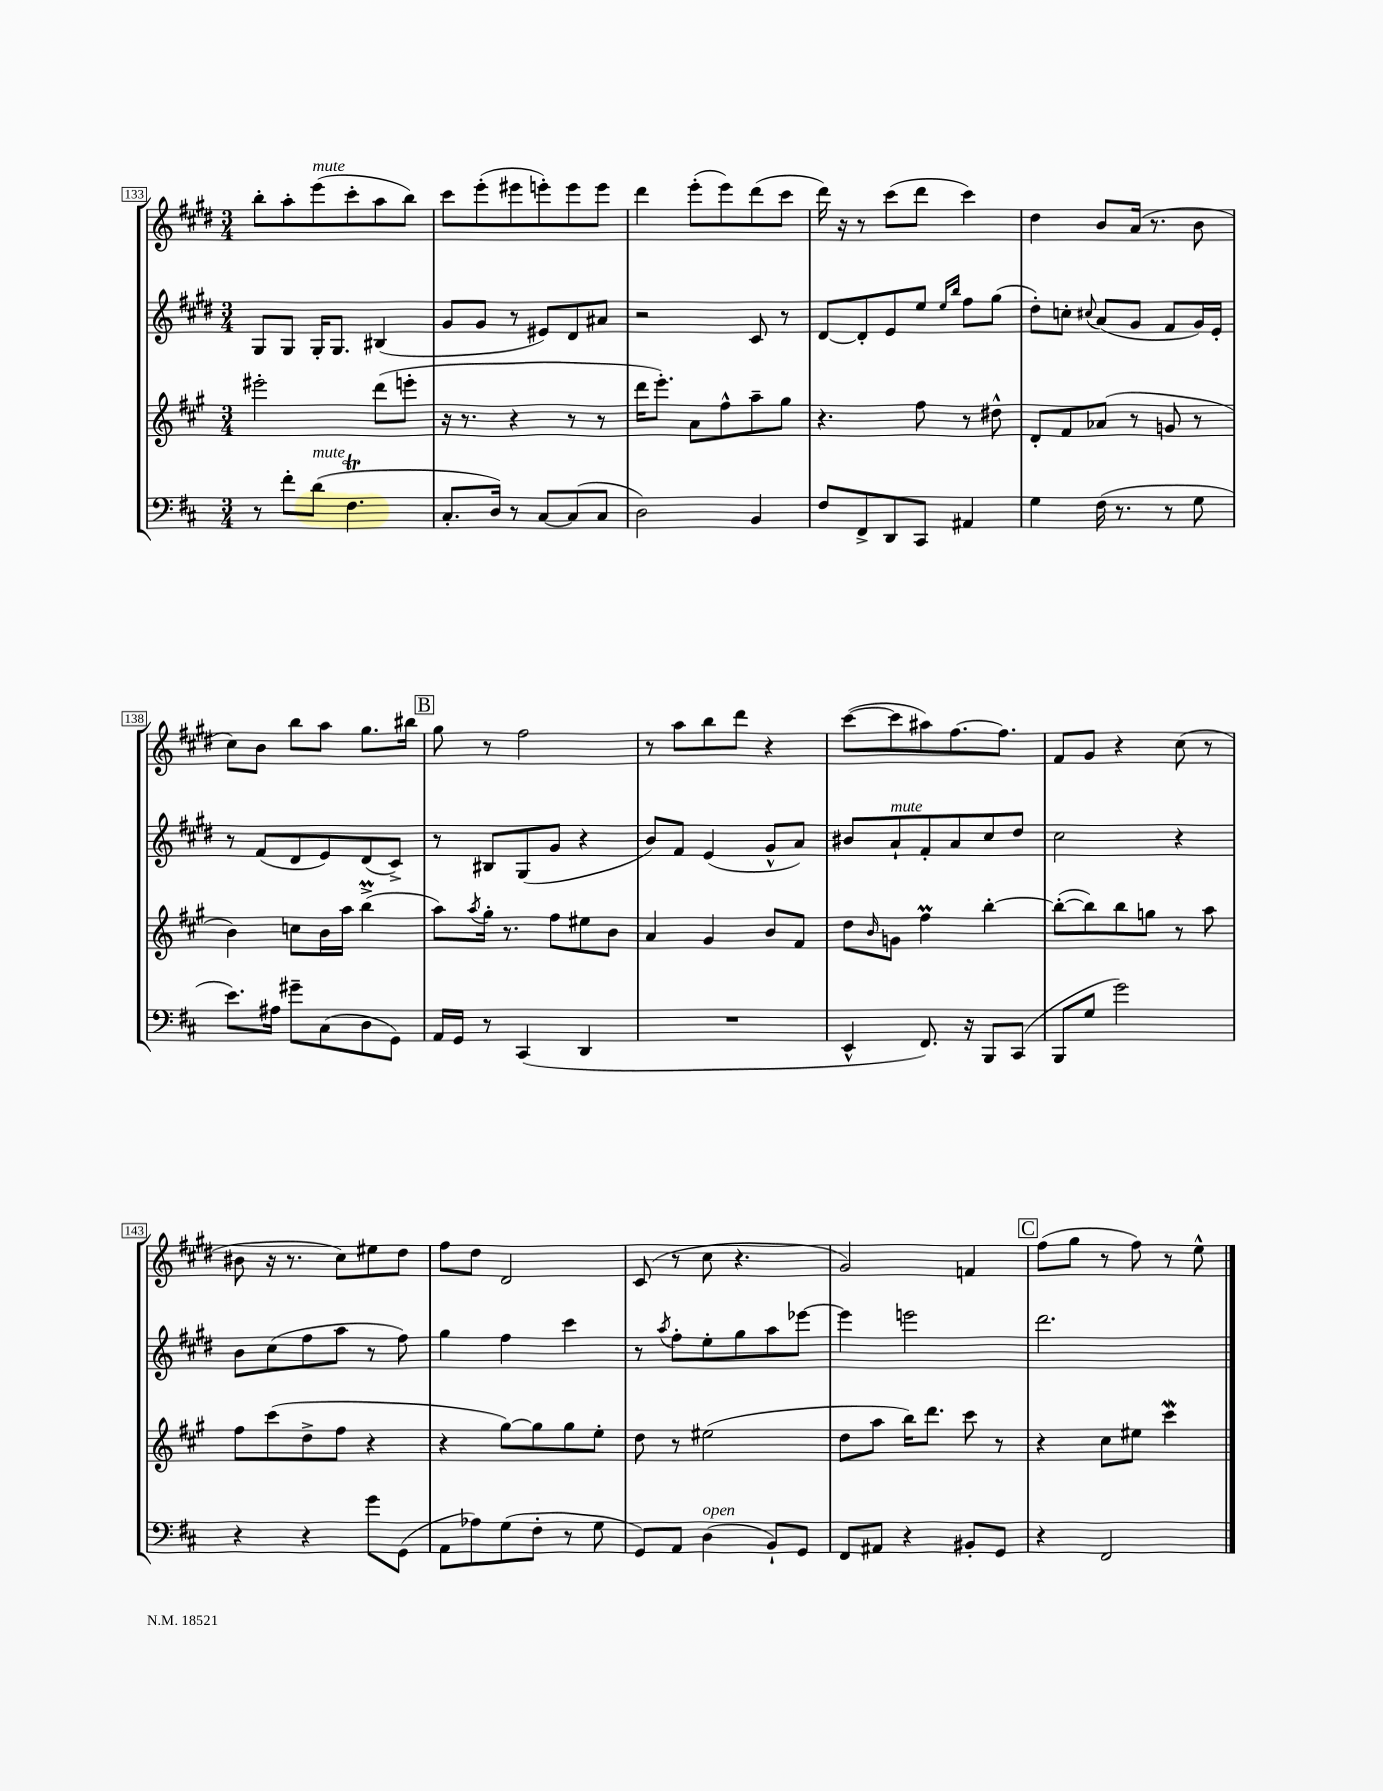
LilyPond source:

<<
\new StaffGroup <<
\new Staff = "s0" {
    \clef treble \key e \major \numericTimeSignature \time 3/4
    b''8-. a''8-. e'''8^\markup { \italic "mute" }( cis'''8-. a''8 b''8) |
    cis'''8 e'''8-.( eis'''8 e'''8-.) e'''8 e'''8 |
    dis'''4 e'''8-.( e'''8) dis'''8( cis'''8 |
    dis'''16) r16 r8 cis'''8( dis'''8 cis'''4) |
    dis''4 b'8 a'16( r8. b'8 |
    cis''8) b'8 b''8 a''8 gis''8. bis''16 |
    \mark \markup { \box "B" } gis''8 r8 fis''2 |
    r8 a''8 b''8 dis'''8 r4 |
    cis'''8~( cis'''8 ais''8) fis''8.~ fis''8. |
    fis'8 gis'8 r4 cis''8( r8 |
    bis'8 r16 r8. cis''8) eis''8 dis''8 |
    fis''8 dis''8 dis'2 |
    cis'8( r8 cis''8 r4. |
    gis'2) f'4 |
    \mark \markup { \box "C" } fis''8( gis''8 r8 fis''8) r8 e''8-^ \bar "|." |
}
\new Staff = "s1" {
    \clef treble \key e \major \numericTimeSignature \time 3/4
    gis8 gis8 gis16-. gis8. bis4( |
    gis'8 gis'8 r8 eis'8) dis'8 ais'8 |
    r2 cis'8 r8 |
    dis'8~ dis'8-. e'8 e''8 \grace { e''16 b''16 } fis''8 gis''8( |
    dis''8-.) c''8-. \appoggiatura { cis''8 } a'8( gis'8 fis'8 gis'16) e'16-. |
    r8 fis'8( dis'8 e'8) dis'8( cis'8->) |
    \mark \markup { \box "B" } r8 bis8 gis8( gis'8 r4 |
    b'8) fis'8 e'4( gis'8-^ a'8) |
    bis'8 a'8-!^\markup { \italic "mute" } fis'8-. a'8 cis''8 dis''8 |
    cis''2 r4 |
    b'8 cis''8( fis''8 a''8 r8 fis''8) |
    gis''4 fis''4 cis'''4 |
    r8 \acciaccatura { a''8 } fis''8-. e''8-. gis''8 a''8 ees'''8~ |
    ees'''4 e'''2 |
    \mark \markup { \box "C" } dis'''2. \bar "|." |
}
\new Staff = "s2" {
    \clef treble \key a \major \numericTimeSignature \time 3/4
    eis'''2-. d'''8( e'''8-. |
    r16 r8. r4 r8 r8 |
    d'''16 e'''8.-.) a'8 fis''8-^ a''8-- gis''8 |
    r4. fis''8 r8 dis''8-^ |
    d'8-. fis'8 aes'8( r8 g'8 r8 |
    b'4) c''8 b'16 a''16 b''4->\prall( |
    \mark \markup { \box "B" } a''8) \acciaccatura { a''8 } gis''16-. r8. fis''8 eis''8 b'8 |
    a'4 gis'4 b'8 fis'8 |
    d''8 \grace { b'16 } g'8 fis''4\prall b''4~-. |
    b''8~-.( b''8) b''8 g''8 r8 a''8 |
    fis''8 cis'''8( d''8-> fis''8 r4 |
    r4 gis''8~) gis''8 gis''8 e''8-. |
    d''8 r8 eis''2( |
    d''8 a''8 b''16) d'''8. cis'''8 r8 |
    \mark \markup { \box "C" } r4 cis''8 eis''8 cis'''4\mordent \bar "|." |
}
\new Staff = "s3" {
    \clef bass \key d \major \numericTimeSignature \time 3/4
    r8 fis'8-. d'8^\markup { \italic "mute" }( fis4.\trill |
    cis8.-. d16) r8 cis8~ cis8( cis8 |
    d2) b,4 |
    fis8 fis,8-> d,8 cis,8 ais,4 |
    g4 fis16( r8. r8 g8 |
    e'8.) ais16 gis'8-- cis8( d8 g,8) |
    \mark \markup { \box "B" } a,16 g,16 r8 cis,4( d,4 |
    R2. |
    e,4-^ fis,8.) r16 b,,8 cis,8( |
    b,,8 g8 g'2) |
    r4 r4 g'8 g,8( |
    a,8 aes8) g8( fis8-. r8 g8 |
    g,8) a,8 d4^\markup { \italic "open" }( b,8-!) g,8 |
    fis,8 ais,8 r4 bis,8-. g,8 |
    \mark \markup { \box "C" } r4 fis,2 \bar "|." |
}
>>
>>
\layout { \context { \Score currentBarNumber = #133 \override BarNumber.stencil = #(make-stencil-boxer 0.1 0.3 ly:text-interface::print) } }
